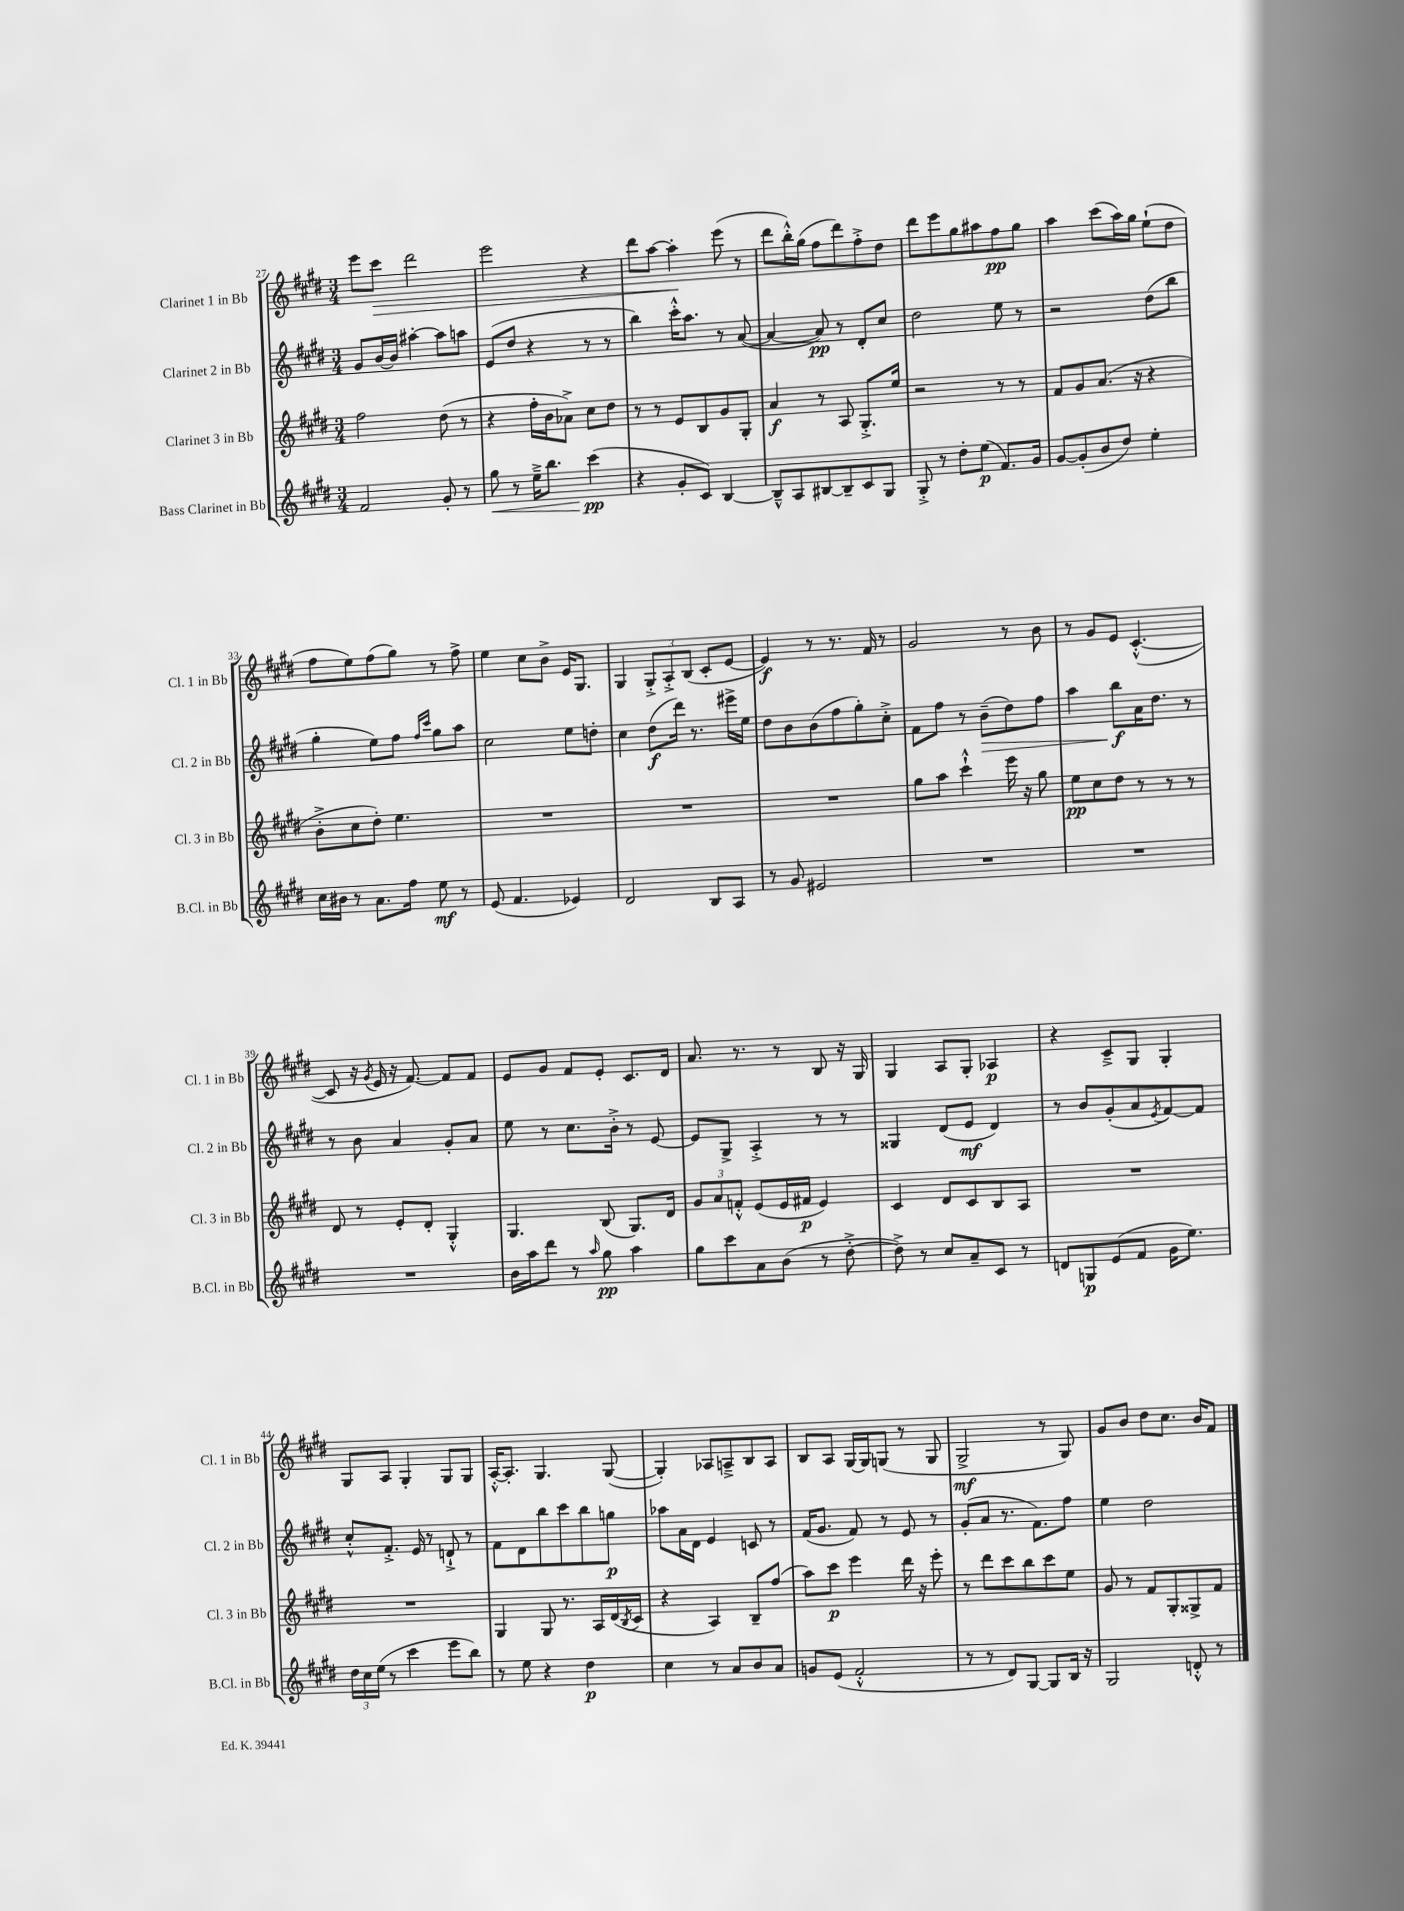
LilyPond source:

<<
\new StaffGroup <<
\new Staff = "s0" \with { instrumentName = "Clarinet 1 in Bb" shortInstrumentName = "Cl. 1 in Bb" } {
    \clef treble \key e \major \numericTimeSignature \time 3/4
    e'''8 cis'''8\> dis'''2 |
    e'''2 r4 |
    dis'''8 a''8~ a''4-.\! e'''8( r8 |
    dis'''8 b''16-.-^) gis''16( fis''8 dis'''8) fis''8-.-> dis''8 |
    dis'''8 e'''8 gis''8 ais''8 fis''8\pp gis''8 |
    a''4 cis'''8( a''16) gis''16 e''8-!( dis''8 |
    fis''8 e''8) fis''8( gis''8) r8 fis''8-> |
    e''4 cis''8 b'8-> e'16 gis8. |
    gis4 \tuplet 3/2 { gis8-.-> a8-.-> b8( } cis'8-. e'8~ |
    e'4\f) r8 r8. fis'16 r8 |
    gis'2 r8 b'8 |
    r8 gis'8 e'8 cis'4.~-.-^( |
    cis'8 r16 \acciaccatura { gis'8 } e'16 r16 fis'8.~) fis'8 fis'8 |
    e'8 gis'8 fis'8 e'8-. cis'8. dis'16 |
    a'8. r8. r8 b8 r16 gis16 |
    gis4 a8 gis8-. aes4\p |
    r4 cis'8---> gis8 gis4-. |
    gis8 a8 gis4-. gis8 gis8 |
    a16~-.-^ a8.-. gis4. gis8~( |
    gis4-.) aes8 a8---> b8 a8 |
    b8 a8 gis16~ gis16 g8( r8 g8 |
    gis2->\mf r8 gis8) |
    gis'8 b'8 dis''8 cis''8. b'16 fis'8 \bar "|." |
}
\new Staff = "s1" \with { instrumentName = "Clarinet 2 in Bb" shortInstrumentName = "Cl. 2 in Bb" } {
    \clef treble \key e \major \numericTimeSignature \time 3/4
    gis'8 b'16~ b'16 ais''4~-. ais''8 a''8 |
    e'8( dis''8 r4 r8 r8 |
    b''4) cis'''16-.-^ a''8. r8 a'8~( |
    a'4~ a'8\pp) r8 dis'8-. cis''8 |
    dis''2 e''8 r8 |
    r2 dis''8( b''8 |
    gis''4-. e''8) fis''8 \grace { fis''16 cis'''16 } gis''8 a''8 |
    cis''2 e''8 d''8-. |
    cis''4 dis''8\f( dis'''16) r8. eis'''16-> e''16 |
    dis''8 b'8 b'8( fis''8 gis''8-.) cis''8-.-> |
    fis'8 fis''8 r8 b'8--\>( dis''8) fis''8 |
    a''4 b''8\f\! a'16 dis''8. r8 |
    r8 b'8 a'4 gis'8-. a'8 |
    e''8 r8 cis''8. b'16-.-> r8 e'8~ |
    e'8 gis8-> a4-.-> r8 r8 |
    gisis4 dis'8( e'8\mf dis'4) |
    r8 b'8 gis'8-.( a'8 \acciaccatura { e'8 } fis'8~) fis'8 |
    cis''8-.-^ fis'8.-.-> e'16 r8 d'8-!-> r8 |
    fis'8 dis'8 b''8 cis'''8 b''8 g''8\p |
    aes''8 a'16 dis'16 e'4 c'8 r8 |
    fis'16( gis'8. fis'8) r8 e'8 r8 |
    gis'8-.( a'8 r8. fis'8.) fis''8 |
    e''4 dis''2 \bar "|." |
}
\new Staff = "s2" \with { instrumentName = "Clarinet 3 in Bb" shortInstrumentName = "Cl. 3 in Bb" } {
    \clef treble \key e \major \numericTimeSignature \time 3/4
    fis''2 dis''8( r8 |
    r4 fis''16-. b'16 aes'8->) cis''8 dis''8 |
    r8 r8 e'8 b8 gis'8 gis8-. |
    a'4\f r8 a8 gis8.-.-> e''16 |
    r2 r8 r8 |
    fis'8 gis'8 a'8.( r16 r4 |
    b'8-.-> cis''8 dis''8-.) e''4. |
    R2. |
    R2. |
    R2. |
    gis''8 a''8 cis'''4-!-^ e'''16 r16 gis''8 |
    e''8\pp cis''8 dis''8 r8 r8 r8 |
    dis'8 r8 e'8-. dis'8-. gis4-.-^ |
    gis4. b8( gis8.) dis'16 |
    \tuplet 3/2 { gis'8 a'8 f'8-.-^ } e'8( e'16 fis'16\p e'4) |
    cis'4 dis'8 cis'8 b8 a8 |
    R2. |
    R2. |
    gis4 gis8 r8. a16 dis'16( \acciaccatura { b8 } cis'16 |
    r4 a4) b8-- fis''8( |
    a''8) cis'''8\p e'''4 dis'''16 r16 e'''8-. |
    r8 dis'''8 cis'''8 b''8 cis'''8 e''8 |
    gis'8 r8 fis'8 gis8-. gisis8-> fis'8 \bar "|." |
}
\new Staff = "s3" \with { instrumentName = "Bass Clarinet in Bb" shortInstrumentName = "B.Cl. in Bb" } {
    \clef treble \key e \major \numericTimeSignature \time 3/4
    fis'2 gis'8-. r8 |
    gis''8\< r8 e''16---> b''8. cis'''4\pp\!( |
    r4 gis'8-. cis'8) b4~ |
    b8---^ a8 bis8~ bis8-- cis'8 gis8 |
    gis8-.-> r8 dis''8-. e''8\p( fis'8.) gis'16 |
    gis'8~ gis'8-.( b'8 dis''8) e''4-. |
    cis''16 bis'16 r8 a'8. fis''16 e''8\mf r8 |
    e'8( fis'4. ees'4) |
    dis'2 b8 a8 |
    r8 gis'8 eis'2 |
    R2. |
    R2. |
    R2. |
    b'16 a''16 dis'''8 r8 \grace { a''16 } gis''8\pp a''4 |
    gis''8 cis'''8 a'8 b'8( r8 dis''8~-.-> |
    dis''8->) r8 cis''8 a'8-- cis'8 r8 |
    d'8 g8\p e'8( fis'8 gis'16 e''8.) |
    \tuplet 3/2 { dis''16 cis''16 e''16( } r8 cis'''4 e'''8 b''8) |
    r8 e''8 r4 dis''4\p |
    cis''4 r8 a'8 b'8 a'8 |
    g'8 e'8( fis'2-.-^ |
    r8 r8 dis'8) gis8~ gis8 b16 r16 |
    gis2 d'8-.-^ r8 \bar "|." |
}
>>
>>
\layout { \context { \Score currentBarNumber = #27 } }
